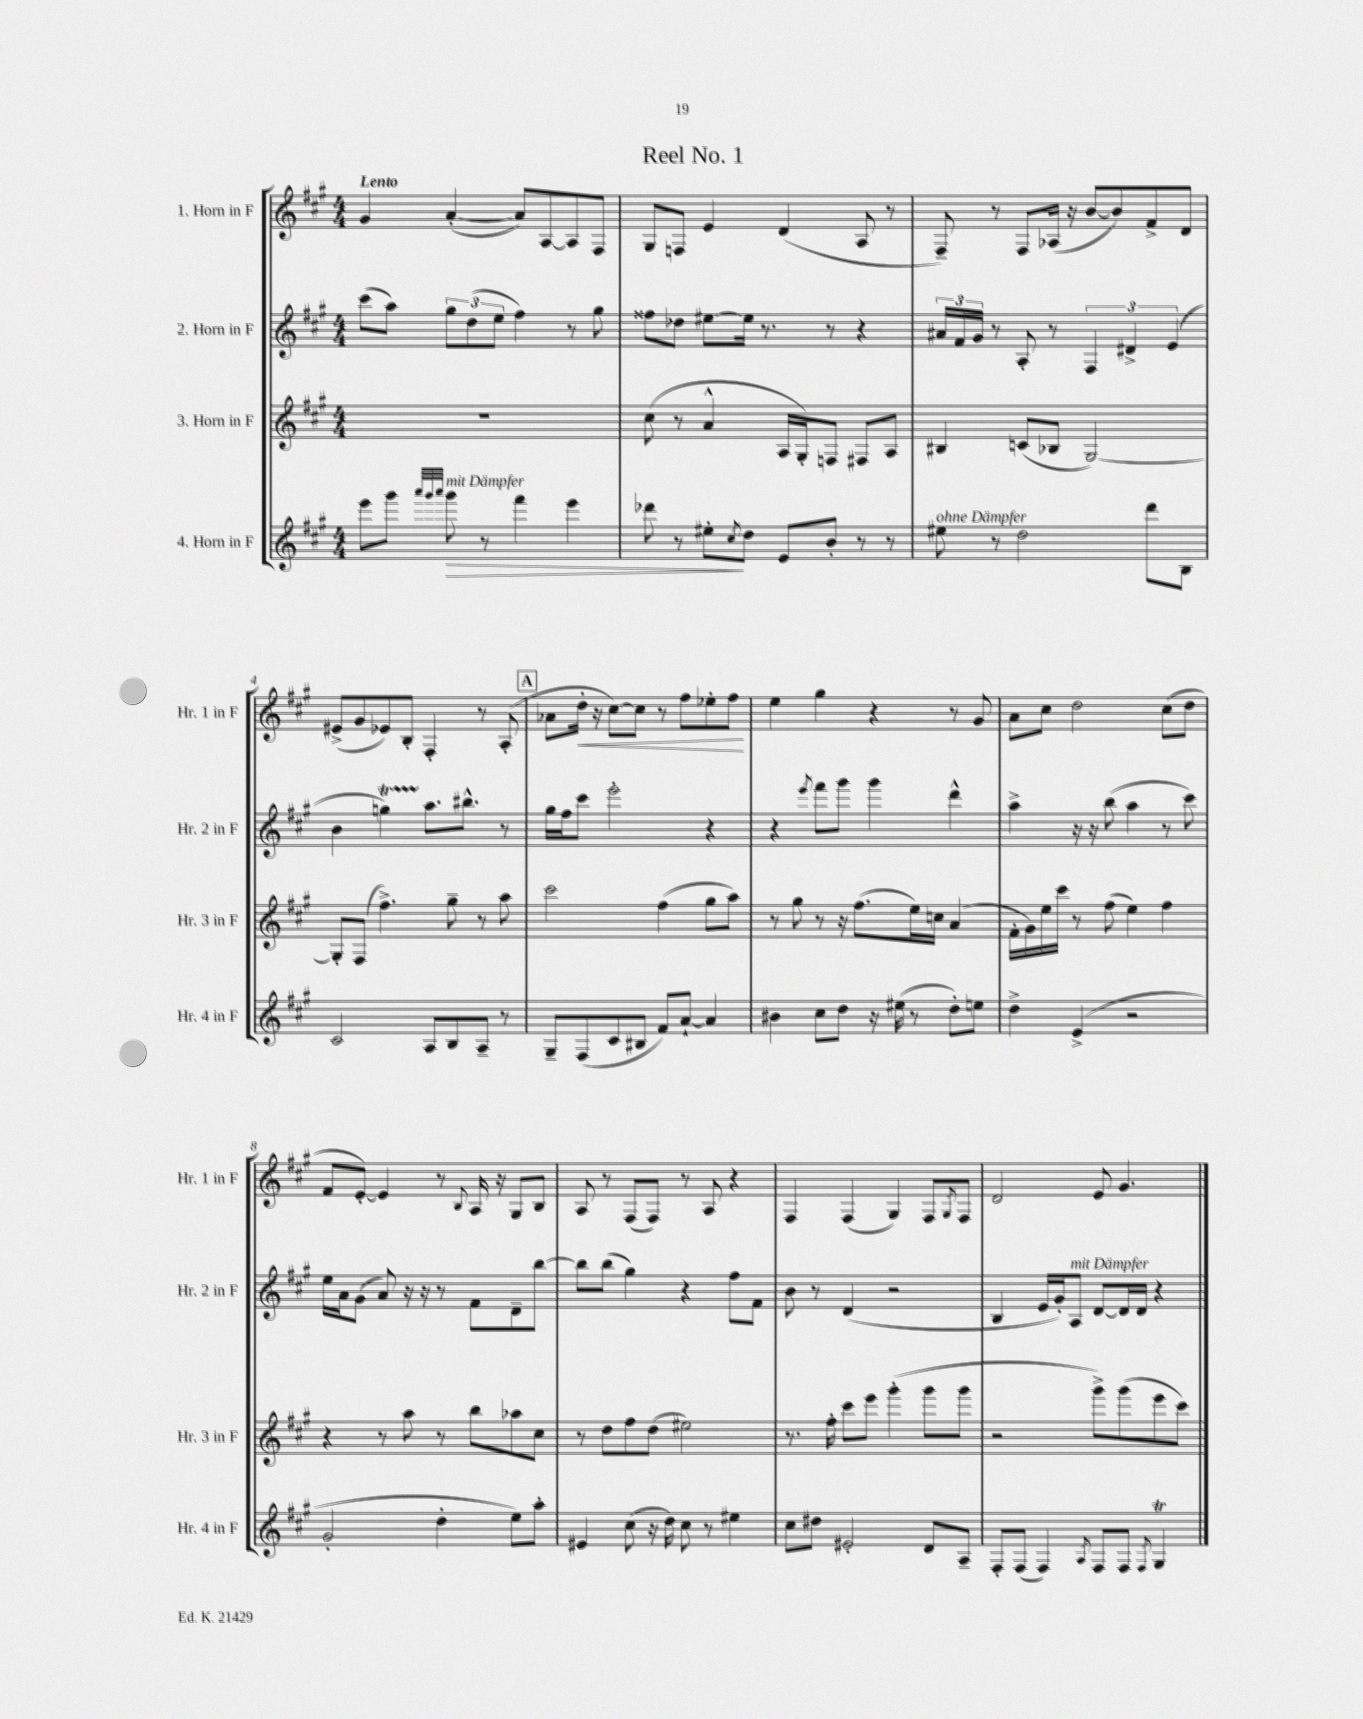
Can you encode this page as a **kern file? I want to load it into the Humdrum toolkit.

**kern	**dynam	**kern	**kern	**kern	**dynam
*part4	*part4	*part3	*part2	*part1	*part1
*staff4	*staff4	*staff3	*staff2	*staff1	*staff1
*I"4. Horn in F	*	*I"3. Horn in F	*I"2. Horn in F	*I"1. Horn in F	*
*I'Hr. 4 in F	*	*I'Hr. 3 in F	*I'Hr. 2 in F	*I'Hr. 1 in F	*
*clefG2	*	*clefG2	*clefG2	*clefG2	*
*k[f#c#g#]	*	*k[f#c#g#]	*k[f#c#g#]	*k[f#c#g#]	*
*M4/4	*	*M4/4	*M4/4	*M4/4	*
=1	=1	=1	=1	=1	=1
!	!	!	!	!LO:TX:a:B:t=Lento	!
8eee\L	.	1r	(8ccc#\L	4g#/	.
8ggg#\J	.	.	8aa\J)	.	.
32qqaaa/LLL	.	.	.	.	.
32qqggg#/	.	.	.	.	.
32qqaaa/JJJ	.	.	.	.	.
!LO:TX:a:i:t=mit Dämpfer	!	!	!	!	!
!	!LO:HP:b	!	!	!	!
8ggg#\	>	.	12gg#\L	([4a'/	.
.	.	.	(12dd\	.	.
8r	.	.	.	.	.
.	.	.	12ee\J	.	.
4fff#\	.	.	4ff#\)	8a/L])	.
.	.	.	.	[8A/	.
4eee\	.	.	8r	8A/]	.
.	.	.	8gg#\	8F#/J	.
=2	=2	=2	=2	=2	=2
8ddd-X\	.	(8cc#\	8ff##X\L	8G#/L	.
8r	.	8r	8dd-X\J	8Fn/J	.
8ee#X'\L	.	4a^^/	[8ee#X\L	4e/	.
8qcc#/	.	.	.	.	.
8dd\J	]	.	16ee#\Jk]	.	.
.	.	.	8.r	.	.
8e/L	.	16A/LL	.	(4d/	.
.	.	16G#'/J)	.	.	.
8b'/J	.	8Fn/J	8r	.	.
8r	.	8F#X/L	4r	8A/	.
8r	.	8A/J	.	8r	.
=3	=3	=3	=3	=3	=3
!LO:TX:a:i:t=ohne Dämpfer	!	!	!	!	!
8ee#X\	.	4B#X/	24a#X/LL	8F#~/)	.
.	.	.	24f#/	.	.
.	.	.	24g#/JJ	.	.
8r	.	.	8r	8r	.
2dd\	.	(8cn/L	8A'/	8F#/L	.
.	.	8B-X/J	8r	(16A-X/Jk	.
.	.	.	.	16r	.
.	.	[2G#/)	6F#/	[8b/L	.
.	.	.	.	8b/])	.
.	.	.	6d#X^/	.	.
8ddd\L	.	.	.	8f#^/	.
.	.	.	(6e/	.	.
8B\J	.	.	.	8d/J	.
!!LO:LB:g=z
=4	=4	=4	=4	=4	=4
2c#/	.	8G#'/L]	4b\	(8e#X^/L	.
.	.	(8F#/J	.	8g#/	.
.	.	4.ff#^\)	4ggnT\)	8e-X/)	.
.	.	.	.	8B'/J	.
8A/L	.	.	8.aa\L	4F#'/	.
8B/	.	8gg#~\	.	.	.
.	.	.	8.bb#X^^\J	.	.
8A~/J	.	8r	.	8r	.
8r	.	8aa\	8r	(8A'/	.
!!LO:REH:place=s1:t=A
=5	=5	=5	=5	=5	=5
8G#~/L	.	2ccc#\	16gg#\LL	8a-X\L	.
.	.	.	16ff#\J	.	.
!	!	!	!	!	!LO:HP:b
(8F#/	.	.	8ccc#\J	16dd'\Jk	<
.	.	.	.	16r	.
8c#/	.	.	2eee'\	[8cc#\L)	.
8B#X/J	.	.	.	8cc#\J]	.
8f#/L)	.	(4ff#\	.	8r	.
[8a`/J	.	.	.	8ff#\L	.
4a/]	.	8gg#\L	4r	8ee-X'\	.
.	.	8aa\J)	.	8ff#\J	.
.	.	.	.	.	[
=6	=6	=6	=6	=6	=6
4b#X\	.	8r	4r	4ee\	.
.	.	8gg#\	.	.	.
.	.	.	8qeee/	.	.
8cc#\L	.	8r	8fff#\L	4gg#\	.
8dd\J	.	16r	8ggg#\J	.	.
.	.	(8.ff#\L	.	.	.
16r	.	.	4ggg#\	4r	.
(16ee#X\	.	.	.	.	.
8r	.	16ee\L)	.	.	.
.	.	16ccn\JJ	.	.	.
8dd'\L)	.	(4a/	4ddd^^\	8r	.
8een\J	.	.	.	8g#/	.
=7	=7	=7	=7	=7	=7
4dd^\	.	16f#'\LL	4aa^\	8a\L	.
.	.	16g#\)	.	.	.
.	.	16ee\	.	8cc#\J	.
.	.	16ccc#\JJ	.	.	.
(4e^/	.	8r	16r	2dd\	.
.	.	.	16r	.	.
.	.	(8ff#\	(8bb\	.	.
2r	.	4ee\)	4aa\	.	.
.	.	4ff#\	8r	(8cc#\L	.
.	.	.	8ccc#\)	8dd\J	.
!!LO:LB:g=z
=8	=8	=8	=8	=8	=8
2g#'/	.	4r	16ee\LL	8f#/L	.
.	.	.	16a\J	.	.
.	.	.	(8g#\J	[8e'/J)	.
.	.	8r	8a/)	4e/]	.
.	.	8aa\	16r	.	.
.	.	.	16r	.	.
4dd'\	.	8r	8r	8r	.
.	.	.	.	8qqB/	.
.	.	8bb\L	8f#\L	16A/	.
.	.	.	.	16r	.
8ee\L)	.	8aa-X\	8d~\	8G#/L	.
8aa'\J	.	8cc#\J	[8bb\J	8B/J	.
=9	=9	=9	=9	=9	=9
4e#X/	.	8r	8bb\L]	8A/	.
.	.	8dd\L	(8bb\J	8r	.
(8cc#\	.	8ff#\	4gg#\)	(8F#/L	.
16r	.	(8dd\J	.	8F#/J)	.
16dd\)	.	.	.	.	.
8cc#\	.	2ee#X\)	4r	8r	.
8r	.	.	.	8A/	.
4ee#X\	.	.	8ff#\L	4r	.
.	.	.	8f#\J	.	.
=10	=10	=10	=10	=10	=10
8cc#\L	.	8.r	8b\	4F#/	.
8dd#X\J	.	.	8r	.	.
.	.	16ff#'\	.	.	.
2e#X'/	.	8ccc#\L	(4d/	(4F#/	.
.	.	8eee\J	.	.	.
.	.	(4ggg#'\	2r	4G#/)	.
8d/L	.	8ggg#\L	.	8F#/L	.
.	.	.	.	8qG#/	.
8A~/J	.	8ggg#\J	.	8F#/J	.
=11	=11	=11	=11	=11	=11
8F#'/L	.	2r	4B/	2d/	.
(8F#/J	.	.	.	.	.
4F#/)	.	.	16e/LL	.	.
.	.	.	16g#'/J)	.	.
!	!	!	!LO:TX:a:i:t=mit Dämpfer	!	!
.	.	.	8A/J	.	.
8qA/	.	.	.	.	.
8F#/L	.	8ggg#^\L)	[8d/L	8e/	.
8F#/J	.	(8ggg#\	16d/L]	4.g#/	.
.	.	.	16d/JJ	.	.
8qF#/	.	.	.	.	.
4G#t/	.	8eee\	4r	.	.
.	.	8ccc#\J)	.	.	.
==	==	==	==	==	==
*-	*-	*-	*-	*-	*-
